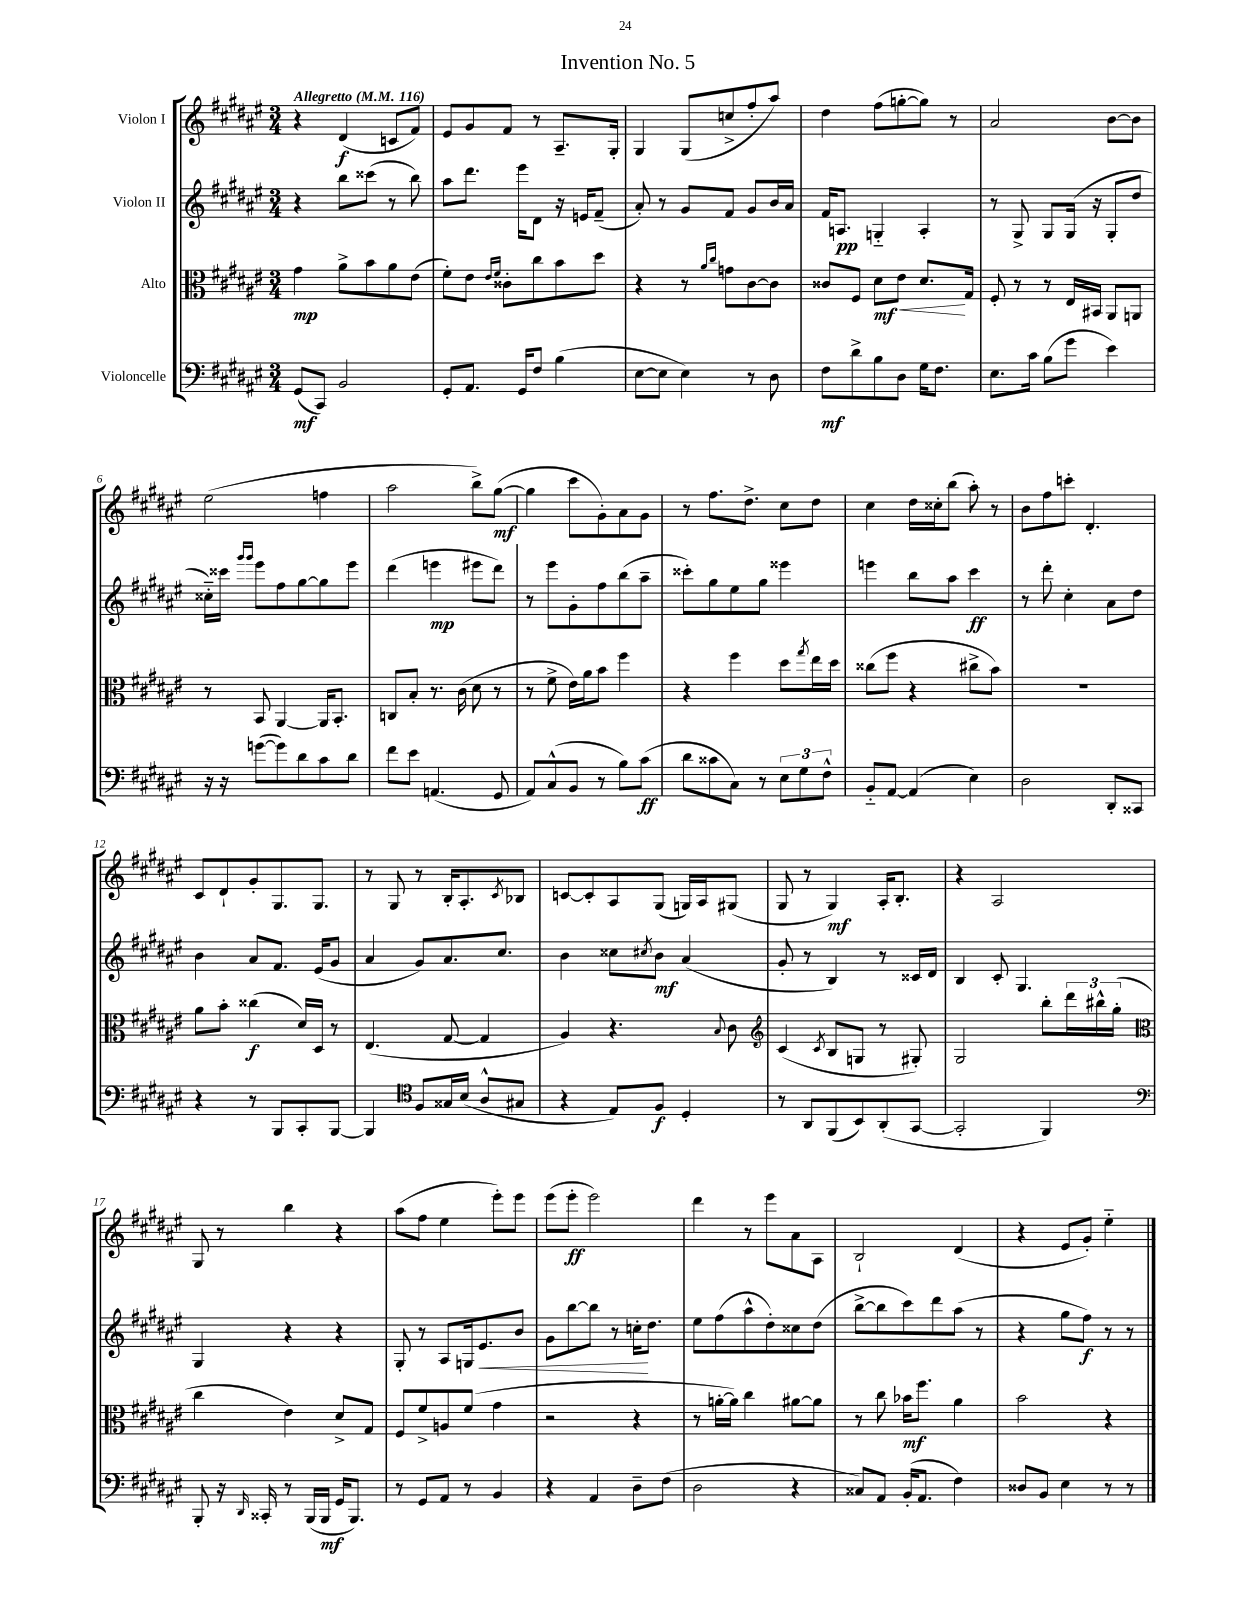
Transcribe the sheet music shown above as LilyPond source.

\header { title = "Invention No. 5" }
<<
\new StaffGroup <<
\new Staff = "s0" \with { instrumentName = "Violon I" } {
    \clef treble \key fis \major \numericTimeSignature \time 3/4 \tempo "Allegretto" 4 = 116
    r4 dis'4\f( c'8 fis'8) |
    eis'8 gis'8 fis'8 r8 ais8.-- gis16-. |
    gis4 gis8( c''8-> fis''8-. ais''8) |
    dis''4 fis''8( g''8~-. g''8) r8 |
    ais'2 b'8~ b'8 |
    eis''2( f''4 |
    ais''2 b''8->) gis''8~\mf( |
    gis''4 cis'''8 gis'8-.) ais'8 gis'8 |
    r8 fis''8. dis''8.-> cis''8 dis''8 |
    cis''4 dis''16 cisis''16-. b''8( ais''8-.) r8 |
    b'8 fis''8 c'''8-. dis'4.-. |
    cis'8 dis'8-! gis'8-. gis8. gis8. |
    r8 gis8 r8 b16-. ais8.-. \acciaccatura { cis'8 } bes8 |
    c'8~ c'8-. ais8 gis8( g16) ais16 gis8( |
    gis8 r8 gis4\mf) ais16-. b8.-. |
    r4 ais2 |
    gis8 r8 b''4 r4 |
    ais''8( fis''8 eis''4 eis'''8-.) eis'''8 |
    eis'''8( eis'''8-.\ff eis'''2) |
    dis'''4 r8 eis'''8 ais'8 ais8 |
    b2-! dis'4( |
    r4 eis'8 gis'8-.) eis''4-_ \bar "|." |
}
\new Staff = "s1" \with { instrumentName = "Violon II" } {
    \clef treble \key fis \major \numericTimeSignature \time 3/4
    r4 b''8 cisis'''8( r8 b''8) |
    ais''8 dis'''8. eis'''16 dis'8 r16 e'16 fis'8--( |
    ais'8-.) r8 gis'8 fis'8 gis'8 b'16 ais'16 |
    fis'16 a8.\pp g4-_ a4-. |
    r8 gis8-> gis8 gis16( r16 gis8-. dis''8 |
    cisis''16-_) cisis'''16 \grace { gis'''16 gis'''16 } eis'''8 fis''8 gis''8~ gis''8 eis'''8 |
    dis'''4( e'''4\mp eis'''8 dis'''8) |
    r8 eis'''8 gis'8-. fis''8 b''8( ais''8-- |
    cisis'''8-.) gis''8 eis''8 gis''8 eisis'''4 |
    e'''4 b''8 ais''8 cis'''4\ff |
    r8 dis'''8-. cis''4-. ais'8 dis''8 |
    b'4 ais'8 fis'8. eis'16( gis'8 |
    ais'4 gis'8) ais'8. cis''8. |
    b'4 cisis''8 \acciaccatura { cis''8 } b'8\mf ais'4( |
    gis'8-. r8 b4) r8 cisis'16 dis'16 |
    b4 cis'8-. gis4. |
    gis4 r4 r4 |
    gis8-. r8 ais8 g16 eis'8.\< b'8 |
    gis'8 b''8~ b''8 r8 c''16-.\! dis''8. |
    eis''8 fis''8( ais''8-^ dis''8-.) cisis''8 dis''8( |
    b''8~-> b''8 cis'''8) dis'''8 ais''8( r8 |
    r4 gis''8 fis''8\f) r8 r8 \bar "|." |
}
\new Staff = "s2" \with { instrumentName = "Alto" } {
    \clef alto \key fis \major \numericTimeSignature \time 3/4
    gis'4\mp ais'8-> b'8 ais'8 eis'8( |
    fis'8-.) eis'8 \grace { eis'16 fis'16 } cisis'8-. cis''8 b'8 dis''8 |
    r4 r8 \grace { ais'16 cis''16 } g'8 cis'8~ cis'8 |
    cisis'8 fis8 dis'8\mf\< eis'8 dis'8.\! gis16 |
    fis8-. r8 r8 eis16 bis,16 ais,8 a,8 |
    r8 b,8 ais,4~ ais,16 b,8.-. |
    c8 b8-. r8. cis'16( dis'8 r8 |
    r8 fis'8-> eis'16) ais'16 b'8 fis''4 |
    r4 fis''4 dis''8 \acciaccatura { gis''8 } eis''16 dis''16 |
    cisis''8( fis''8 r4 cis''8-> b'8) |
    R2. |
    ais'8 b'8-. cisis''4\f( dis'16) dis16 r8 |
    eis4.( gis8~ gis4 |
    ais4) r4. \appoggiatura { b8 } cis'8 |
    \clef treble cis'4( \acciaccatura { cis'8 } b8 g8 r8 gis8-.) |
    gis2 b''8-. \tuplet 3/2 { dis'''16 bis''16-^ gis''16-.( } |
    \clef alto cis''4 eis'4) dis'8-> gis8 |
    fis8 fis'8-> a8 fis'8( gis'4 |
    r2 r4 |
    r8 a'16~-. a'16) cis''4 ais'8~ ais'8 |
    r8 cis''8 bes'16\mf fis''8. ais'4 |
    b'2 r4 \bar "|." |
}
\new Staff = "s3" \with { instrumentName = "Violoncelle" } {
    \clef bass \key fis \major \numericTimeSignature \time 3/4
    gis,8\mf( cis,8) b,2 |
    gis,8-. ais,8. gis,16 fis8 b4( |
    eis8~ eis8 eis4) r8 dis8 |
    fis8\mf dis'8-> b8 dis8 gis16 fis8. |
    eis8. cis'16 b8( gis'8 eis'4) |
    r16 r16 g'8~( g'8) dis'8 cis'8 dis'8 |
    fis'8 eis'8 a,4.( gis,8 |
    ais,8) cis8-^( b,8 r8 b8) cis'8\ff( |
    dis'8 cisis'8 cis8) r8 \tuplet 3/2 { eis8 gis8 fis8-^ } |
    b,8-_ ais,8~ ais,4( eis4) |
    dis2 dis,8-. cisis,8 |
    r4 r8 b,,8 cis,8-. b,,8~ |
    b,,4 \clef tenor fis8 gisis16 b16( ais8-^ gis8 |
    r4 eis8) fis8\f dis4-. |
    r8 ais,8 fis,8( b,8) ais,8-.( gis,8~ |
    gis,2-. fis,4) |
    \clef bass b,,8-. r16 \grace { dis,16 } cisis,16-. r8 b,,16( b,,16\mf gis,16 b,,8.) |
    r8 gis,8 ais,8 r8 b,4 |
    r4 ais,4 dis8-- fis8( |
    dis2 r4 |
    cisis8) ais,8 b,16-.( ais,8. fis4) |
    disis8 b,8 eis4 r8 r8 \bar "|." |
}
>>
>>
